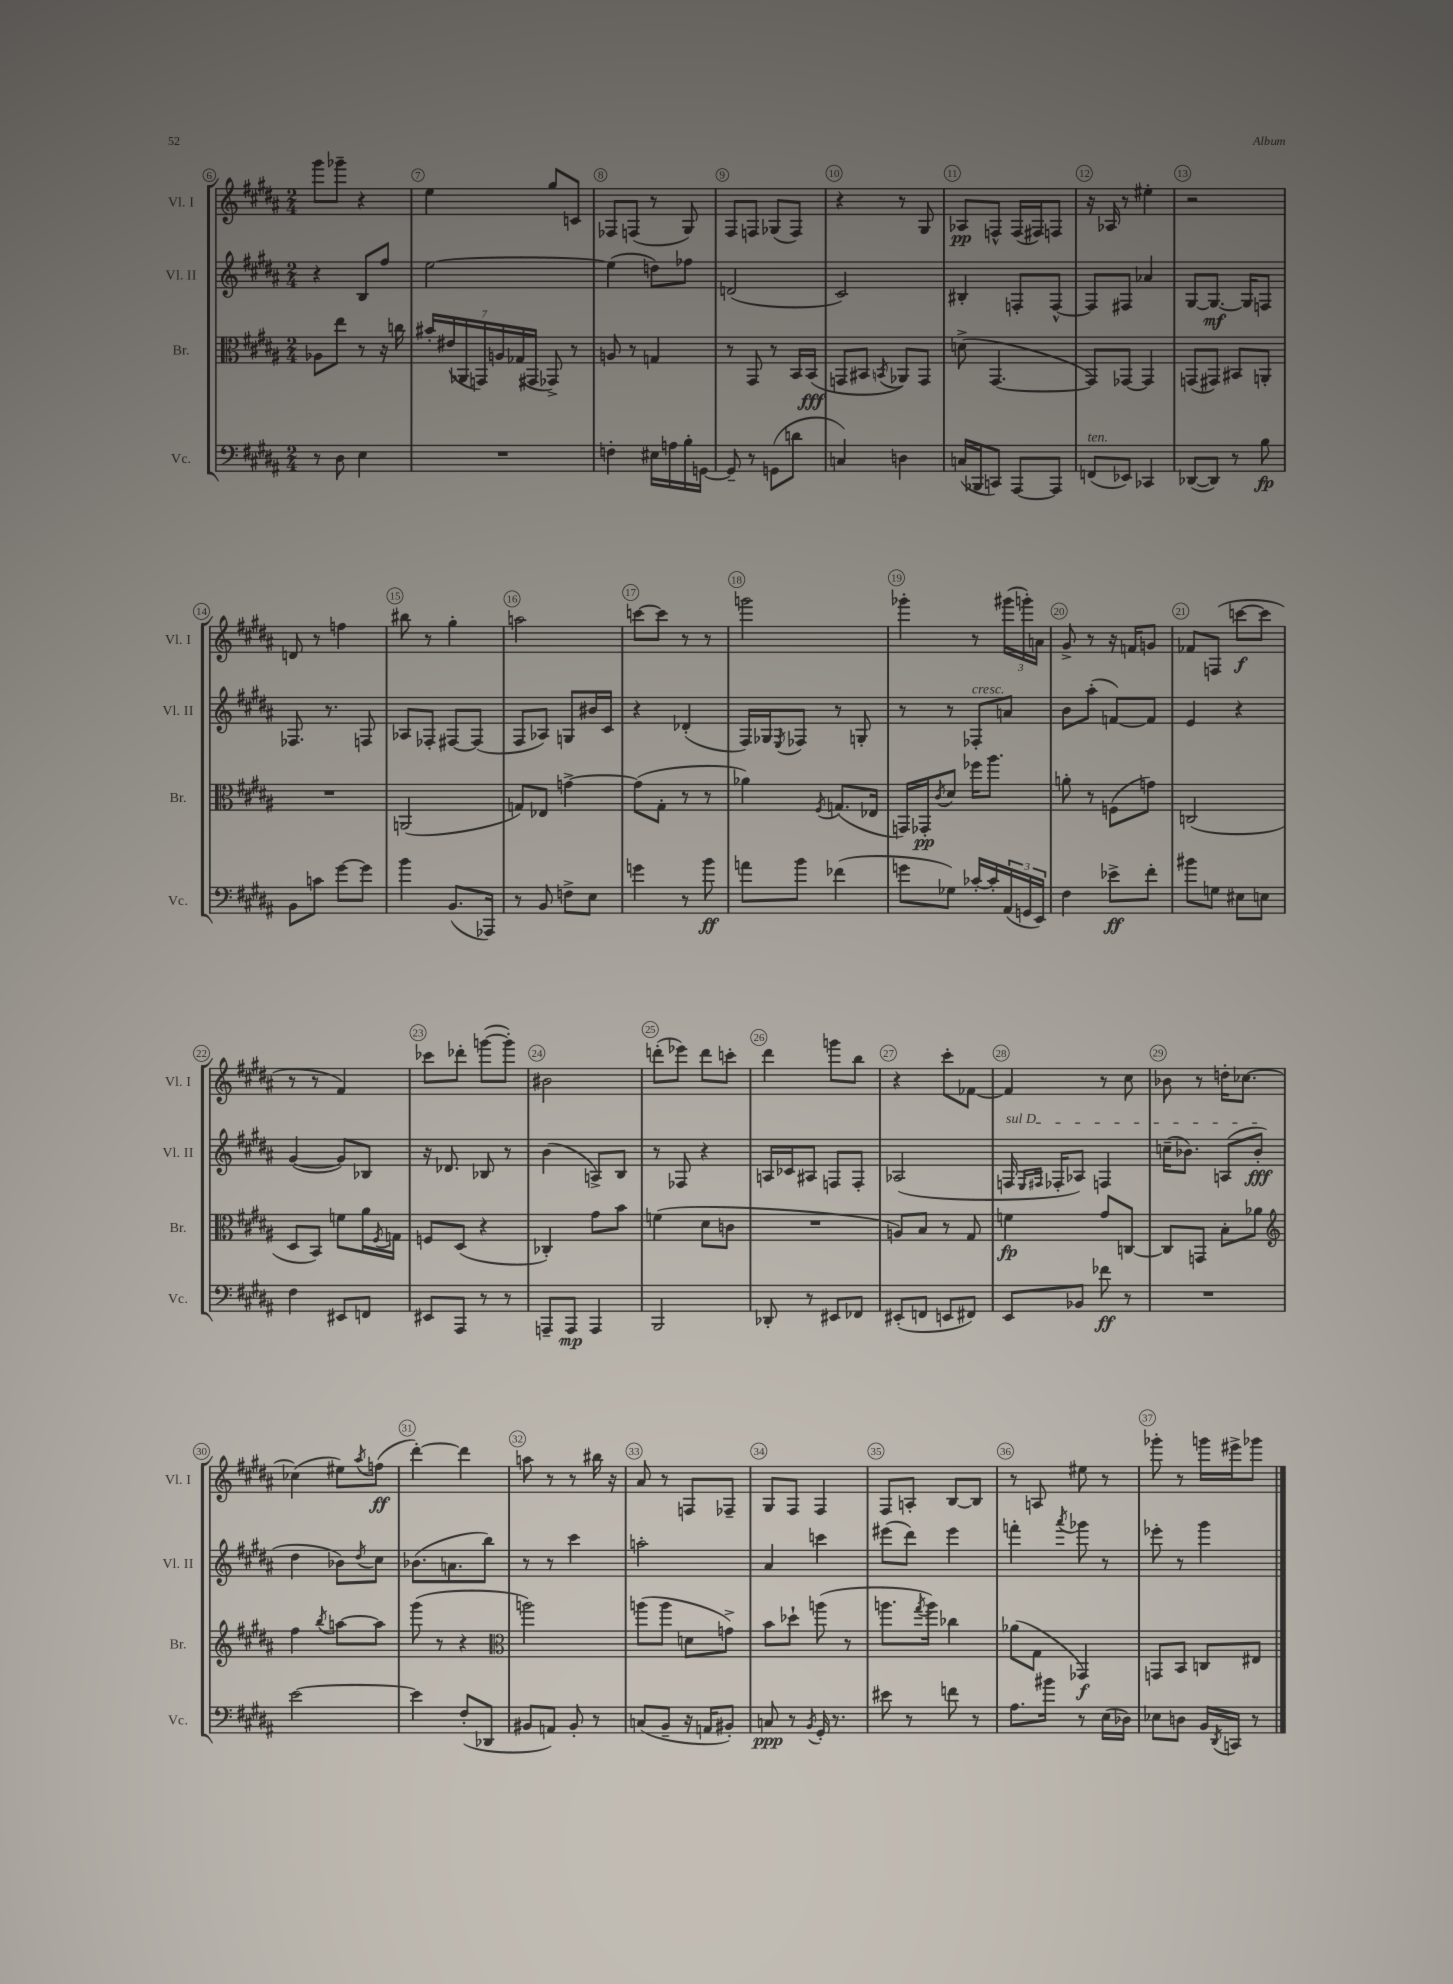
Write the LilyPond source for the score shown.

<<
\new StaffGroup <<
\new Staff = "s0" \with { instrumentName = "Vl. I" shortInstrumentName = "Vl. I" } {
    \clef treble \key b \major \numericTimeSignature \time 2/4
    gis'''8 ges'''8-- r4 |
    e''4 gis''8 c'8 |
    fes8 f8( r8 gis8) |
    fis8 f8 ges8( f8) |
    r4 r8 gis8 |
    aes8\pp f8-^ f16( fis16) f8 |
    r16 aes16 r8 eis''4-. |
    r2 |
    d'8 r8 f''4 |
    bis''8 r8 gis''4-. |
    a''2 |
    c'''8~ c'''8 r8 r8 |
    g'''2 |
    ges'''4-. r8 \tuplet 3/2 { gis'''16( g'''16-.) a'16 } |
    gis'8-> r8 r16 f'16 g'8 |
    fes'8 f8( c'''8~\f c'''8 |
    r8 r8 fis'4) |
    ces'''8 des'''8-. g'''8~( g'''8-.) |
    bis'2 |
    d'''8-.( ees'''8) d'''8 c'''8-. |
    dis'''4 g'''8 b''8 |
    r4 cis'''8-. fes'8~ |
    fes'4 r8 cis''8 |
    bes'8 r8 d''16-. ces''8.~ |
    ces''4( eis''8) \acciaccatura { ais''8 } f''8\ff( |
    dis'''4~-.) dis'''4 |
    a''8 r8 r8 bis''16 r16 |
    ais'8 r8 f8 fes8-- |
    gis8 fis8 fis4 |
    fis8 a8-. b8~ b8 |
    r8 a8 eis''8 r8 |
    ges'''8-. r8 g'''16 eis'''16-> ges'''8 \bar "|." |
}
\new Staff = "s1" \with { instrumentName = "Vl. II" shortInstrumentName = "Vl. II" } {
    \clef treble \key b \major \numericTimeSignature \time 2/4
    r4 b8 fis''8 |
    e''2~ |
    e''4( d''8) fes''8 |
    d'2( |
    cis'2) |
    bis4-. f8-. f8~-^ |
    f8 fis8 aes'4 |
    gis8~ gis8.~\mf gis16 f8 |
    fes8. r8. f8 |
    aes8 fes8-. fis8~ fis8( |
    fis8 aes8) g8 bis'16 cis'16 |
    r4 des'4-.( |
    fis16) ges16 \acciaccatura { e8 } fes8 r8 g8-. |
    r8 r8 fes8-.^\markup { \italic "cresc." } a'8 |
    b'8 ais''8-.( f'8~) f'8 |
    e'4 r4 |
    gis'4~( gis'8) bes8 |
    r16 des'8. bes8 r8 |
    b'4( a8->) b8 |
    r8 fes8 r4 |
    a16 ces'16 ais8 f8 f8-. |
    aes2( |
    \once \override TextSpanner.bound-details.left.text = \markup { \italic "sul D" } f16\startTextSpan \grace { e16 fis16 } fes16-. aes8) f4 |
    c''16--( bes'8.) a8( bes'8-.\fff\stopTextSpan |
    dis''4 bes'8) \acciaccatura { dis''8 } cis''8 |
    bes'8.( a'8. b''8) |
    r8 r8 cis'''4 |
    a''2-. |
    ais'4 c'''4 |
    eis'''8( dis'''8) eis'''4 |
    f'''4-. \acciaccatura { ais'''8 } ges'''8 r8 |
    ees'''8-. r8 gis'''4 \bar "|." |
}
\new Staff = "s2" \with { instrumentName = "Br." shortInstrumentName = "Br." } {
    \clef alto \key b \major \numericTimeSignature \time 2/4
    aes8 e''8 r8 r16 c''16 |
    \tuplet 7/4 { bis'16-. eis'16( aes,16 g,16) a16 ges16( gis,16 } ges,8->) r8 |
    a8 r8 g4 |
    r8 gis,8 r8 b,16 b,16\fff( |
    g,8 bis,8 \acciaccatura { b,8 } aes,8) g,8 |
    d'8->( gis,4.~ |
    gis,8) ges,8~ ges,4 |
    g,8( gis,8) bis,8 a,8-. |
    R2 |
    a,2( |
    g8) ees8 g'4~-> |
    g'8( gis8-. r8 r8 |
    aes'4) \acciaccatura { fis8 } g8.( ees16 |
    g,16) ges,16-.\pp \acciaccatura { cis'8 } dis'8 fes''16 ais''8. |
    a'8-. r8 f8( g'8) |
    c2( |
    dis8 b,8) f'8 ais'16 \acciaccatura { fis8 } g16 |
    f8 dis8( r4 |
    ces4-.) gis'8 b'8 |
    f'4( dis'8 c'8 |
    R2 |
    a8) b8 r8 gis8 |
    f'4\fp gis'8 c8~ |
    c8 g,8 b8-. aes'8 |
    \clef treble fis''4 \acciaccatura { b''8 } a''8~ a''8 |
    gis'''8( r8 r4 |
    \clef alto a''2) |
    a''8( a''8 d'8 g'8->) |
    b'8 des''8-! a''8( r8 |
    a''8. \acciaccatura { gis''8 } a''16) ces''4 |
    aes'8( gis8 ges,4\f) |
    g,8 b,8 c8 eis8 \bar "|." |
}
\new Staff = "s3" \with { instrumentName = "Vc." shortInstrumentName = "Vc." } {
    \clef bass \key b \major \numericTimeSignature \time 2/4
    r8 dis8 e4 |
    R2 |
    f4-. eis16 a16 b16-. g,16~ |
    g,8-- r8 g,8( d'8 |
    c4) d4 |
    c16( bes,,16 c,8) ais,,8~ ais,,8 |
    f,8^\markup { \italic "ten." }( ees,8) ces,4 |
    des,8~( des,8) r8 b8\fp |
    b,8 c'8 gis'8~ gis'8 |
    b'4 b,8.( aes,,16) |
    r8 b,8 f8-> e8 |
    g'4 r8 b'8\ff |
    a'8 b'8 fes'4( |
    g'8 ges8) ces'16~-. ces'16-. \tuplet 3/2 { ais,16( g,16 e,16) } |
    fis4 ees'8->\ff fis'8-. |
    bis'8 g8 eis8 e8 |
    fis4 eis,8 f,8 |
    eis,8 ais,,8 r8 r8 |
    a,,8-- a,,8\mp a,,4 |
    b,,2 |
    des,8-. r8 eis,8 fes,8 |
    eis,8-.( f,8 e,8 fis,8) |
    e,8 bes,8 fes'8\ff r8 |
    R2 |
    e'2~ |
    e'4 fis8-.( des,8 |
    bis,8 a,8) bis,8-. r8 |
    c8( b,8-- r16 a,16 bis,8-.) |
    c8\ppp r8 \acciaccatura { b,8 } gis,16-. r8. |
    eis'8 r8 f'8 r8 |
    ais8. bis'16 r8 e16( des16) |
    ees8 d8 b,16 \acciaccatura { dis,8 } c,16 r8 \bar "|." |
}
>>
>>
\layout { \context { \Score currentBarNumber = #6 \override BarNumber.break-visibility = ##(#f #t #t) barNumberVisibility = #all-bar-numbers-visible \override BarNumber.stencil = #(make-stencil-circler 0.1 0.3 ly:text-interface::print) } }
